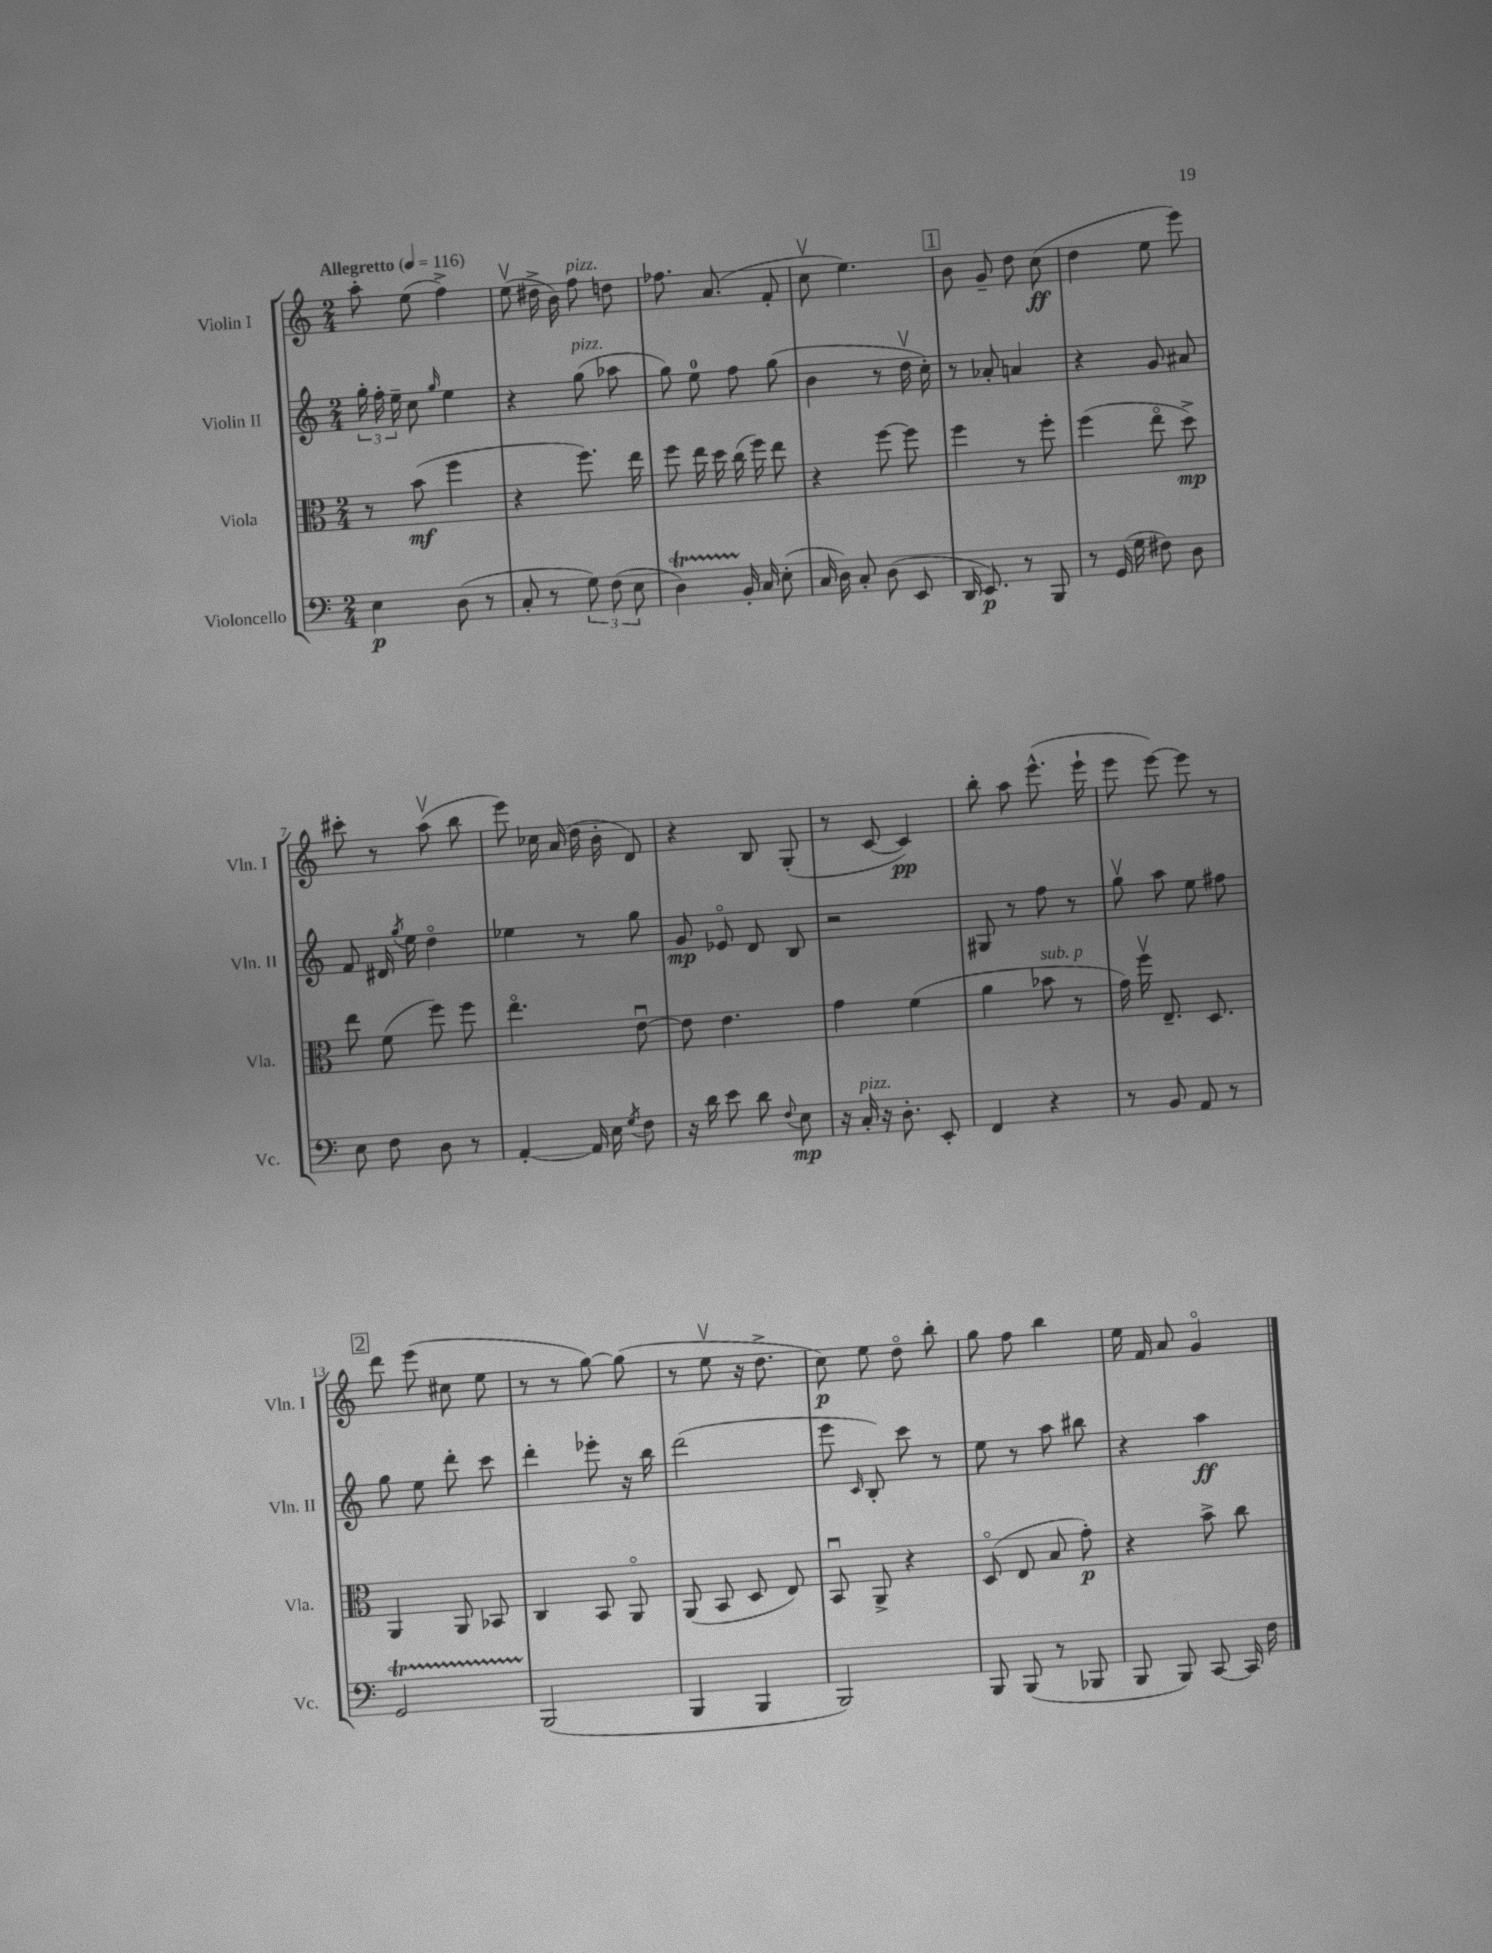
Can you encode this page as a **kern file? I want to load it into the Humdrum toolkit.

**kern	**kern	**kern	**kern
*staff4	*staff3	*staff2	*staff1
*clefF4	*clefC3	*clefG2	*clefG2
*k[]	*k[]	*k[]	*k[]
*M2/4	*M2/4	*M2/4	*M2/4
*MM116	*MM116	*MM116	*MM116
4E	8r	24gg'	8aa'
.	.	24ff'	.
.	.	24ee~	.
.	(8b	8cc	(8ee
.	.	16qqgg	.
(8D	4ff	4ee	4ff^)
8r	.	.	.
=	=	=	=
8C'	4r	4r	(8eev
8r	.	.	16dd#^
.	.	.	16b)
12G)	8.ff)	(8gg	8ff
(12F	.	.	.
.	.	8aa-	8dd
12E	.	.	.
.	16ee	.	.
=	=	=	=
4D)	8ff	8gg)	8.ff-
.	16ee	8ee	.
.	16dd	.	(8.a
16BB'	(16cc	8ff	.
16C	16ff)	.	.
(8E'	8ee	(8gg	8f'
=	=	=	=
16C	4r	4b	8ccv
16D)	.	.	.
8C'	.	.	4.ee)
(8D	[8ff	8r	.
8EE	8ff]	16ddv	.
.	.	16cc')	.
=	=	=	=
16DD	4ff	8r	8b
8.EE)	.	.	.
.	.	8a-'	8g~
8r	8r	4a	8dd
8BBB	8ff'	.	(8cc
=	=	=	=
8r	(4ff	4r	4dd
(16GG	.	.	.
16G	.	.	.
8F#)	8eeo	8g	8ee
8D	8dd^)	8a#	8eee)
=	=	=	=
8E	8ee	8f	8ccc#'
8F	(8f	16d#	8r
.	.	8qgg	.
.	.	16ee	.
8D	8ff)	4ddo	(8aav
8r	8ff	.	8bb
=	=	=	=
[4AA'	4.eeo	4ee-	8eee)
.	.	.	16cc-
.	.	.	(16a
16AA]	.	8r	16dd
16E	.	.	16b'
8qG	.	.	.
8F	[8eu	8gg	8d)
=	=	=	=
16r	8e]	8g	4r
16d	.	.	.
8e	4.e	8e-o	.
8d	.	8d	8B
8qqF	.	.	.
8E	.	8B	(8G'
=	=	=	=
16r	4g	2r	8r
16C'	.	.	.
16r	.	.	[8c
8.D'	.	.	.
.	(4f	.	4c])
8EE'	.	.	.
=	=	=	=
4FF	4a	8G#	8bb'
.	.	8r	8aa
4r	8b-	8ff	(8.eee^^
.	8r	8r	.
.	.	.	16eee`
=	=	=	=
8r	16g)	8ggv	8eee
.	16ffv	.	.
8BB	8.E~	8aa	[8eee)
8AA	.	8ee	8eee]
.	8.D	.	.
8r	.	8ff#	8r
=	=	=	=
2GG	4AA	8gg	8ddd
.	.	8ee	(8eee
.	8AA	8ddd'	8cc#
.	8BB-	8ccc	8ee
=	=	=	=
(2BBB	4C	4ddd'	8r
.	.	.	8r
.	8BB	8eee-'	[8gg)
.	8AAo	16r	(8gg]
.	.	16bb	.
=	=	=	=
4BBB	(8AA	(2ddd	8r
.	8BB	.	8eev
4BBB	8D	.	16r
.	.	.	8.dd^
.	8E)	.	.
=	=	=	=
2BBB)	8BBu	8eee	8cc)
.	.	16qqc	.
.	8AA^	8B')	8ee
.	4r	8ccc	8ddo
.	.	8r	8bb'
=	=	=	=
8BBB	(8Do	8ee	8gg
(8BBB	8E	8r	8ff
8r	8B	8aa	4bb
8BBB-	8g')	8bb#	.
=	=	=	=
8BBB	4r	4r	16ee
.	.	.	16f
8BBB)	.	.	8a
[8CC	8b^	4aa	4go
16CC]	8cc	.	.
16F	.	.	.
==	==	==	==
*-	*-	*-	*-
